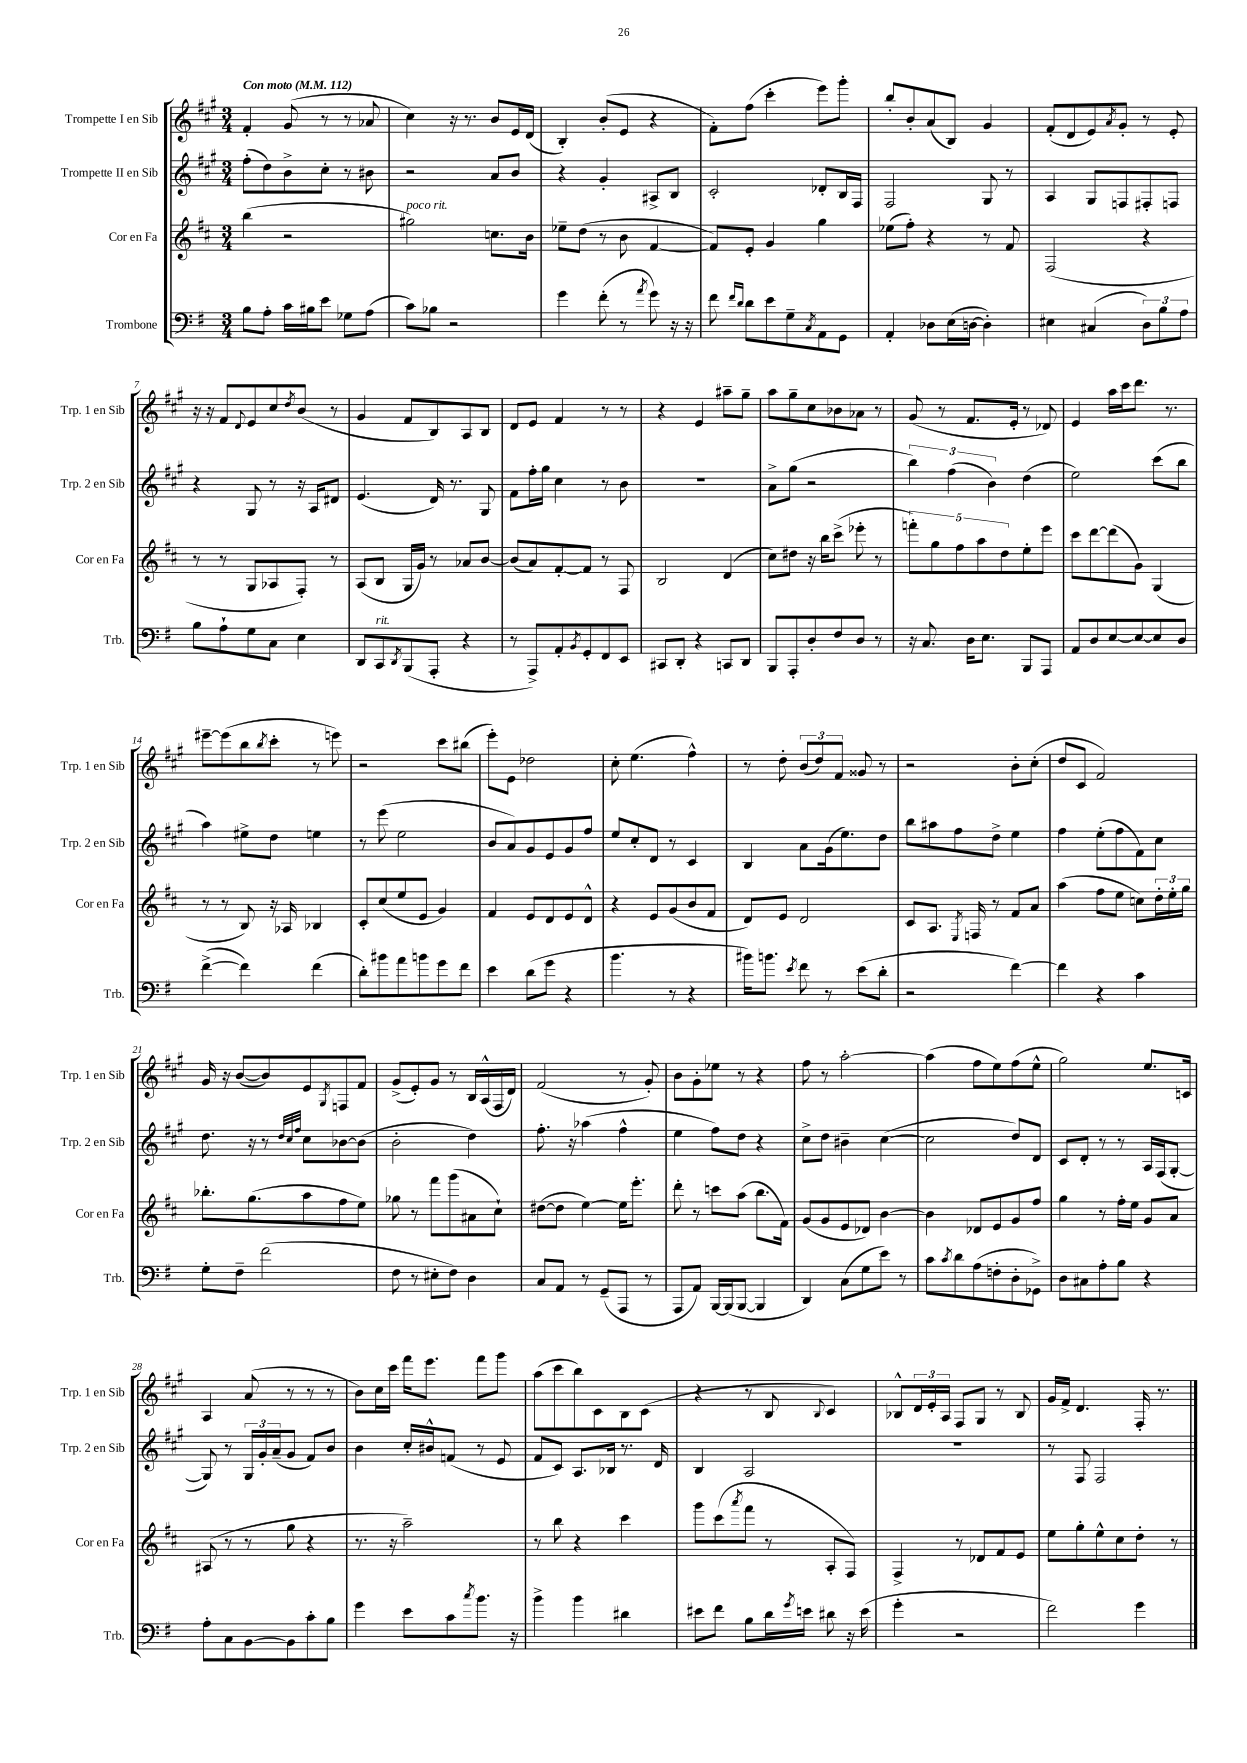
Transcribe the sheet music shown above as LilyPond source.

<<
\new StaffGroup <<
\new Staff = "s0" \with { instrumentName = "Trompette I en Sib" shortInstrumentName = "Trp. 1 en Sib" } {
    \clef treble \key a \major \numericTimeSignature \time 3/4 \tempo "Con moto" 4 = 112
    fis'4-. gis'8( r8 r8 aes'8 |
    cis''4) r16 r8. b'8 e'16 d'16( |
    b4-.) b'8-.( e'8 r4 |
    fis'8-.) fis''8( cis'''4-. e'''8) gis'''8-. |
    b''8-. b'8-. a'8( b8) gis'4 |
    fis'8-.( d'8 e'8) \acciaccatura { a'8 } gis'8-. r8 e'8-. |
    r16 r16 fis'8 \appoggiatura { d'8 } e'8 cis''8 \acciaccatura { d''8 } b'8( r8 |
    gis'4 fis'8 b8) a8 b8 |
    d'8 e'8 fis'4 r8 r8 |
    r4 e'4 ais''8-- gis''8-- |
    a''8 gis''8-- cis''8 bes'8 aes'8 r8 |
    gis'8( r8 fis'8. e'16-. r8 des'8) |
    e'4 a''16 cis'''16 d'''8. r8. |
    eis'''8~-- eis'''8( b''8 \acciaccatura { b''8 } cis'''8-. r8 e'''8) |
    r2 cis'''8 bis''8( |
    e'''8-.) e'8 des''2 |
    cis''8-. e''4.( fis''4-^) |
    r8 d''8-. \tuplet 3/2 { b'8( d''8) fis'8 } gisis'8 r8 |
    r2 b'8-. cis''8-.( |
    d''8 cis'8 fis'2) |
    gis'16 r16 b'8~( b'8) e'8 \acciaccatura { gis8 } f8 fis'8 |
    gis'8->( e'8-.) gis'8 r8 b16 a16-^( fis16 d'16) |
    fis'2( r8 gis'8-.) |
    b'8 gis'8-. ees''8 r8 r4 |
    fis''8 r8 a''2~-. |
    a''4( fis''8 e''8) fis''8( e''8-^ |
    gis''2) e''8. c'16 |
    a4 a'8( r8 r8 r8 |
    b'8) cis''16 cis'''16 fis'''16 e'''8. fis'''8 gis'''8 |
    a''8( cis'''8 b''8) cis'8 b8 cis'8( |
    r4 r8 b8 \appoggiatura { b8 } cis'4) |
    bes8-^ \tuplet 3/2 { d'16 e'16-. a16 } fis8 gis8 r8 bes8 |
    gis'16 fis'16-> d'4. fis16-. r8. \bar "|." |
}
\new Staff = "s1" \with { instrumentName = "Trompette II en Sib" shortInstrumentName = "Trp. 2 en Sib" } {
    \clef treble \key a \major \numericTimeSignature \time 3/4
    fis''8-.( d''8) b'8-> cis''8-. r8 bis'8 |
    r2 a'8 b'8 |
    r4 gis'4-. ais8-> b8 |
    cis'2-. des'8-. b16 fis16 |
    fis2 gis8 r8 |
    a4 gis8 f8 fis8-. f8 |
    r4 gis8 r8 r16 a16 dis'8 |
    e'4.( d'16) r8. gis8 |
    fis'8 fis''16-. gis''16 cis''4 r8 b'8 |
    R2. |
    a'8-> gis''8( r2 |
    \tuplet 3/2 { b''4) fis''4( b'4) } d''4( |
    e''2) cis'''8( b''8 |
    a''4) eis''8-> d''8 e''4 |
    r8 e'''8( e''2 |
    b'8 a'8) gis'8 e'8 gis'8 fis''8 |
    e''8 cis''8-. d'8 r8 cis'4 |
    b4 a'8 gis'16( e''8.) d''8 |
    b''8 ais''8 fis''8 d''8-> e''4 |
    fis''4 e''8-.( fis''8 fis'8) cis''8 |
    d''8. r16 r8 \grace { d''32 cis''32 fis''32 } cis''8 bes'8~ bes'8( |
    b'2-. d''4) |
    fis''8.-. r16 aes''4( fis''4-^ |
    e''4 fis''8) d''8 r4 |
    cis''8-> d''8 bis'4-- cis''4~( |
    cis''2 d''8) d'8 |
    cis'8 d'8-. r8 r8 a16 fis16( gis8~-. |
    gis8) r8 \tuplet 3/2 { gis16 gis'16-. a'16--( } gis'8 fis'8) b'8 |
    b'4 cis''16-. bis'16-^ f'8( r8 e'8 |
    fis'8 cis'8) a8. bes16 r8. d'16 |
    b4 a2 |
    R2. |
    r8 fis8 fis2 \bar "|." |
}
\new Staff = "s2" \with { instrumentName = "Cor en Fa" shortInstrumentName = "Cor en Fa" } {
    \clef treble \key d \major \numericTimeSignature \time 3/4
    b''4( r2 |
    gis''2^\markup { \italic "poco rit." }) c''8. b'16 |
    ees''8-- d''8( r8 b'8 fis'4~ |
    fis'8) e'8-. g'4 g''4 |
    ees''8( fis''8-.) r4 r8 fis'8 |
    fis2( r4 |
    r8 r8 g8 aes8 fis8-.) r8 |
    a8( b8 g16 g'16) r8 aes'8 b'8~ |
    b'8( a'8) fis'8~-. fis'8 r8 fis8 |
    b2 d'4( |
    cis''8) dis''8 r16 b''16 cis'''8->( ees'''8-. r8 |
    \tuplet 5/4 { f'''8-.) g''8 fis''8 a''8 d''8 } e''8-. e'''8 |
    cis'''8 d'''8~ d'''8( g'8) g4( |
    r8 r8 b8) r16 aes16 bes4 |
    cis'8-. cis''8( e''8 e'8 g'4) |
    fis'4 e'8 d'8 e'8 d'8-^ |
    r4 e'8 g'8( b'8 fis'8 |
    d'8) e'8 d'2 |
    cis'8 a8. \acciaccatura { e8 } f16 r8 fis'8 a'8 |
    a''4( fis''8 e''8 c''8) \tuplet 3/2 { d''16-. e''16-. g''16 } |
    bes''8.-. g''8.( a''8 fis''8 e''8) |
    ges''8 r8 fis'''8 g'''8( ais'8 cis''8-!) |
    dis''8~( dis''8 e''4~) e''16 e'''8.-. |
    d'''8-. r8 c'''8 a''8( b''8. fis'16) |
    g'8( g'8 e'8 des'8) b'4~ |
    b'4 des'8 e'8 g'8 fis''8 |
    g''4 r8 fis''16-. e''16 g'8 a'8 |
    ais8( r8 r8 g''8 r4 |
    r8. r16 a''2--) |
    r8 b''8 r4 cis'''4 |
    g'''8 cis'''8( \acciaccatura { a'''8 } fis'''8 r8 a8-. fis8) |
    fis4-> r8 des'8 fis'8 e'8 |
    e''8 g''8-. e''8-^ cis''8 d''8-. r8 \bar "|." |
}
\new Staff = "s3" \with { instrumentName = "Trombone" shortInstrumentName = "Trb." } {
    \clef bass \key g \major \numericTimeSignature \time 3/4
    b8 a8-. c'16 bis16 e'8 ges8 a8( |
    c'8) bes8 r2 |
    g'4 fis'8-.( r8 \acciaccatura { a'8 } g'8) r16 r16 |
    fis'8 \grace { fis'16 d'16 } d'8 e'8 g8-- \acciaccatura { c8 } a,8 g,8 |
    a,4-. des8 e16( d16~ d4-.) |
    eis4 cis4( \tuplet 3/2 { d8) b8 a8 } |
    b8 a8-! g8 c8 e4 |
    d,8 c,8^\markup { \italic "rit." } \acciaccatura { d,8 } b,,8( a,,8-. r4 |
    r8 a,,8->) a,8-. \acciaccatura { b,8 } g,8-. fis,8 e,8 |
    cis,8 d,8-. r4 c,8 d,8 |
    b,,8 a,,8-. d8-. fis8 d8 r8 |
    r16 c8. d16 e8. b,,8 a,,8 |
    a,8 d8 e8~ e8~ e8 d8 |
    fis'4~->( fis'4) fis'4( |
    d'8-.) bis'8 a'8 b'8 g'8 fis'8 |
    e'4 d'8( g'8 r4 |
    b'4. r8 r4 |
    bis'16) b'8. \acciaccatura { e'8 } fis'8 r8 e'8( d'8-. |
    r2 fis'4~) |
    fis'4 r4 c'4 |
    g8-. fis8-- fis'2( |
    fis8 r8 eis8-. fis8) d4 |
    c8 a,8 r8 g,8--( a,,8 r8 |
    a,,8 a,8) b,,16~ b,,16( b,,8~ b,,4 |
    d,4) c8( g8 e'8) r8 |
    c'8 \acciaccatura { c'8 } d'8 a8( f8-. d8-. ges,8->) |
    d8 cis8 a8-. b8 r4 |
    a8-. c8 b,8~ b,8 c'8-. b8 |
    g'4 e'8 c'8 \acciaccatura { c''8 } b'8. r16 |
    b'4-> b'4 dis'4 |
    eis'8 fis'8 b8 d'16 \acciaccatura { g'8 } e'16 dis'8 r16 e'16( |
    g'4-. r2 |
    fis'2) g'4 \bar "|." |
}
>>
>>
